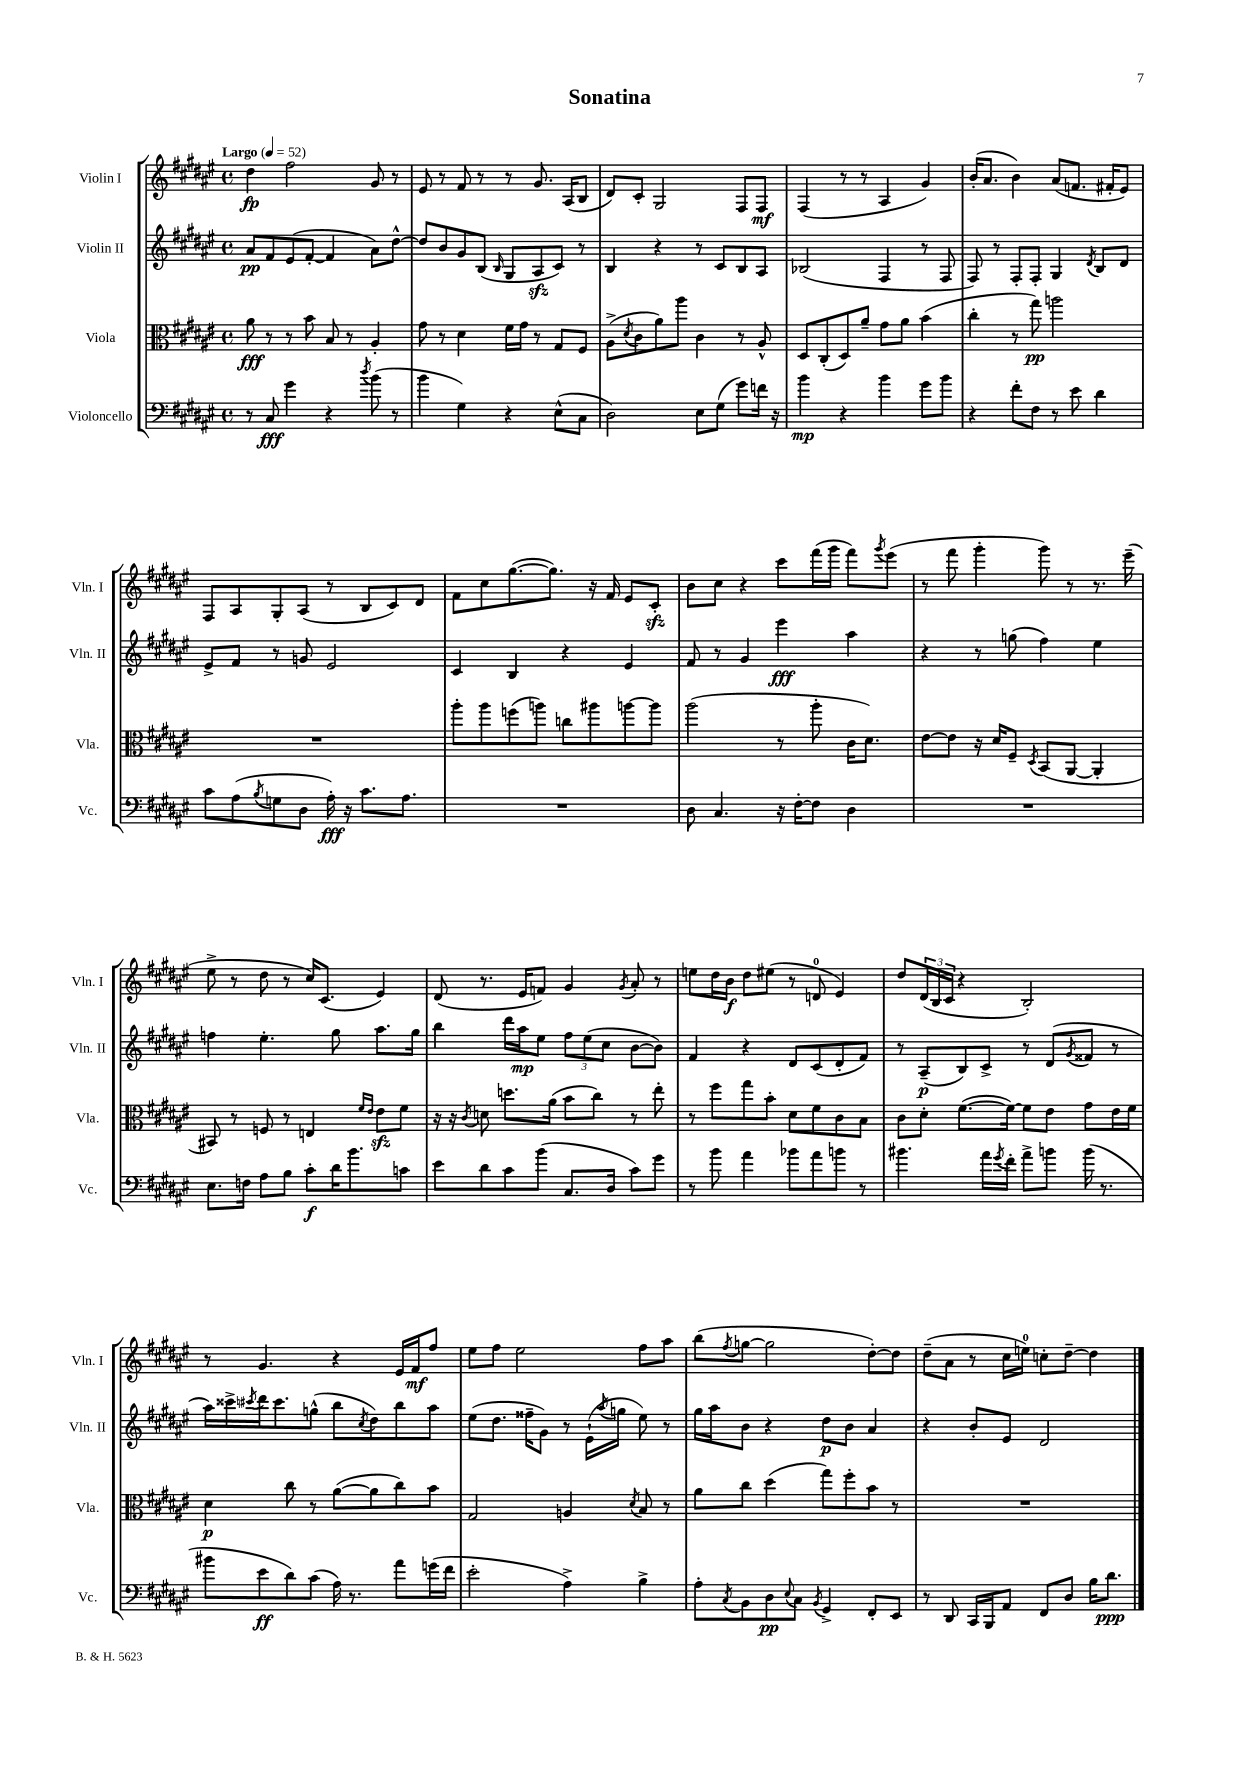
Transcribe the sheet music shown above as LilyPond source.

\header { title = "Sonatina" }
<<
\new StaffGroup <<
\new Staff = "s0" \with { instrumentName = "Violin I" shortInstrumentName = "Vln. I" } {
    \clef treble \key fis \major \defaultTimeSignature \time 4/4 \tempo "Largo" 4 = 52
    dis''4\fp fis''2 gis'8 r8 |
    eis'8 r8 fis'8 r8 r8 gis'8. ais16( b8 |
    dis'8) cis'8-. gis2 fis8 fis8\mf |
    fis4( r8 r8 ais4 gis'4) |
    b'16-.( ais'8. b'4) ais'8( f'8. fis'16-. eis'8) |
    fis8 ais8 gis8-. ais8( r8 b8 cis'8) dis'8 |
    fis'8 cis''8 gis''8.~( gis''8.) r16 fis'16 eis'8 cis'8-.\sfz |
    b'8 cis''8 r4 cis'''8 fis'''16( gis'''16 fis'''8) \acciaccatura { gis'''8 } eis'''8( |
    r8 fis'''8 gis'''4-. gis'''8) r8 r8. eis'''16--( |
    eis''8-> r8 dis''8 r8 cis''16) cis'8.( eis'4) |
    dis'8( r8. eis'16 f'8) gis'4 \acciaccatura { gis'8 } ais'8-. r8 |
    e''8 dis''16 b'16\f dis''8 eis''8( r8 d'8-0 eis'4) |
    dis''8 \tuplet 3/2 { dis'16( b16 cis'16 } r4 b2-.) |
    r8 gis'4. r4 eis'16 fis'16\mf fis''8 |
    eis''8 fis''8 eis''2 fis''8 ais''8 |
    b''8( \acciaccatura { fis''8 } g''8~ g''2 dis''8~-.) dis''8 |
    dis''8--( ais'8 r8 cis''16 e''16-0) c''8-. dis''8~-- dis''4 \bar "|." |
}
\new Staff = "s1" \with { instrumentName = "Violin II" shortInstrumentName = "Vln. II" } {
    \clef treble \key fis \major \defaultTimeSignature \time 4/4
    ais'8\pp fis'8 eis'8( fis'8~-. fis'4 ais'8) dis''8~-^ |
    dis''8 b'8 gis'8 b8( \grace { b16 } gis8 ais8\sfz cis'8) r8 |
    b4 r4 r8 cis'8 b8 ais8 |
    bes2( fis4 r8 fis8 |
    fis8) r8 fis8-. fis8-. gis4 \acciaccatura { dis'8 } b8 dis'8 |
    eis'8-> fis'8 r8 g'8 eis'2 |
    cis'4 b4 r4 eis'4 |
    fis'8 r8 gis'4 eis'''4\fff ais''4 |
    r4 r8 g''8( fis''4) eis''4 |
    f''4 eis''4.-. gis''8 ais''8. gis''16 |
    b''4 dis'''16 ais''16\mp eis''8 \tuplet 3/2 { fis''8 eis''8( cis''8 } b'8~ b'8) |
    fis'4 r4 dis'8 cis'8( dis'8-. fis'8) |
    r8 ais8--\p( b8) cis'8-> r8 dis'8( \acciaccatura { gis'8 } fisis'8 r8 |
    ais''16) cisis'''16-> \acciaccatura { cis'''8 } dis'''16 cis'''8. g''8-^( b''8 \acciaccatura { cis''8 } dis''8) b''8 ais''8 |
    eis''8( dis''8. fisis''16-- gis'8) r8 eis'16-!( \acciaccatura { ais''8 } g''16 eis''8) r8 |
    gis''16 ais''16 b'8 r4 dis''8\p b'8 ais'4 |
    r4 b'8-. eis'8 dis'2 \bar "|." |
}
\new Staff = "s2" \with { instrumentName = "Viola" shortInstrumentName = "Vla." } {
    \clef alto \key fis \major \defaultTimeSignature \time 4/4
    ais'8\fff r8 r8 b'8 b8 r8 ais4-. |
    gis'8 r8 dis'4 fis'16 gis'16 r8 gis8 fis8 |
    ais8->( \acciaccatura { dis'8 } cis'8 ais'8) ais''8 cis'4 r8 ais8-^ |
    dis8 cis8-.( dis8) ais'8-- gis'8 ais'8 b'4( |
    cis''4-. r8 gis''8\pp) a''2 |
    R1 |
    ais''8-. ais''8 f''8( a''8) c''8 ais''8 a''8~ a''8 |
    ais''2( r8 ais''8-. cis'16 dis'8.) |
    eis'8~ eis'8 r16 dis'16 fis8-- \acciaccatura { dis8 } b,8( ais,8~ ais,4-. |
    bis,8) r8 f8 r8 e4 \grace { fis'16 eis'16 } eis'8\sfz fis'8 |
    r16 r16 \acciaccatura { cis'8 } d'8 d''8. ais'16( b'8 cis''8) r8 eis''8-. |
    r8 fis''8 gis''8 b'8-. dis'8 fis'8 cis'8 b8 |
    cis'8 dis'8-. fis'8.~( fis'16~) fis'8 eis'8 gis'8 eis'16 fis'16 |
    dis'4\p cis''8 r8 ais'8~( ais'8 cis''8) b'8 |
    gis2 a4 \acciaccatura { dis'8 } b8 r8 |
    ais'8 cis''8 dis''4( gis''8) fis''8-. b'8 r8 |
    R1 \bar "|." |
}
\new Staff = "s3" \with { instrumentName = "Violoncello" shortInstrumentName = "Vc." } {
    \clef bass \key fis \major \defaultTimeSignature \time 4/4
    r8 cis8\fff gis'4 r4 \acciaccatura { dis''8 } b'8( r8 |
    b'4 gis4) r4 eis8-^( cis8 |
    dis2) eis8 gis8( gis'8) f'16 r16 |
    b'4\mp r4 b'4 gis'8 b'8 |
    r4 fis'8-. fis8 r8 eis'8 dis'4 |
    cis'8 ais8( \acciaccatura { b8 } g8 dis8 ais16-.\fff) r16 cis'8. ais8. |
    R1 |
    dis8 cis4. r16 fis16~-. fis8 dis4 |
    R1 |
    eis8. f16 ais8 b8 cis'8-.\f dis'16 b'8. c'8 |
    eis'8 dis'8 cis'8 b'8( cis8. dis16 cis'8) gis'8 |
    r8 b'8 ais'4 bes'8 ais'8 b'8 r8 |
    bis'4. ais'16 \acciaccatura { gis'8 } fis'16-. ais'8-> b'8 b'16( r8. |
    bis'8 eis'8\ff dis'8) cis'8( ais16) r8. ais'8 g'16( fis'16 |
    eis'2-. ais4->) b4-> |
    ais8-. \acciaccatura { cis8 } b,8 dis8\pp \appoggiatura { eis8 } cis8 \acciaccatura { b,8 } gis,4-> fis,8-. eis,8 |
    r8 dis,8 cis,16 b,,16 ais,8 fis,8 dis8 b16 dis'8.\ppp \bar "|." |
}
>>
>>
\layout { \context { \Score \remove "Bar_number_engraver" } }
